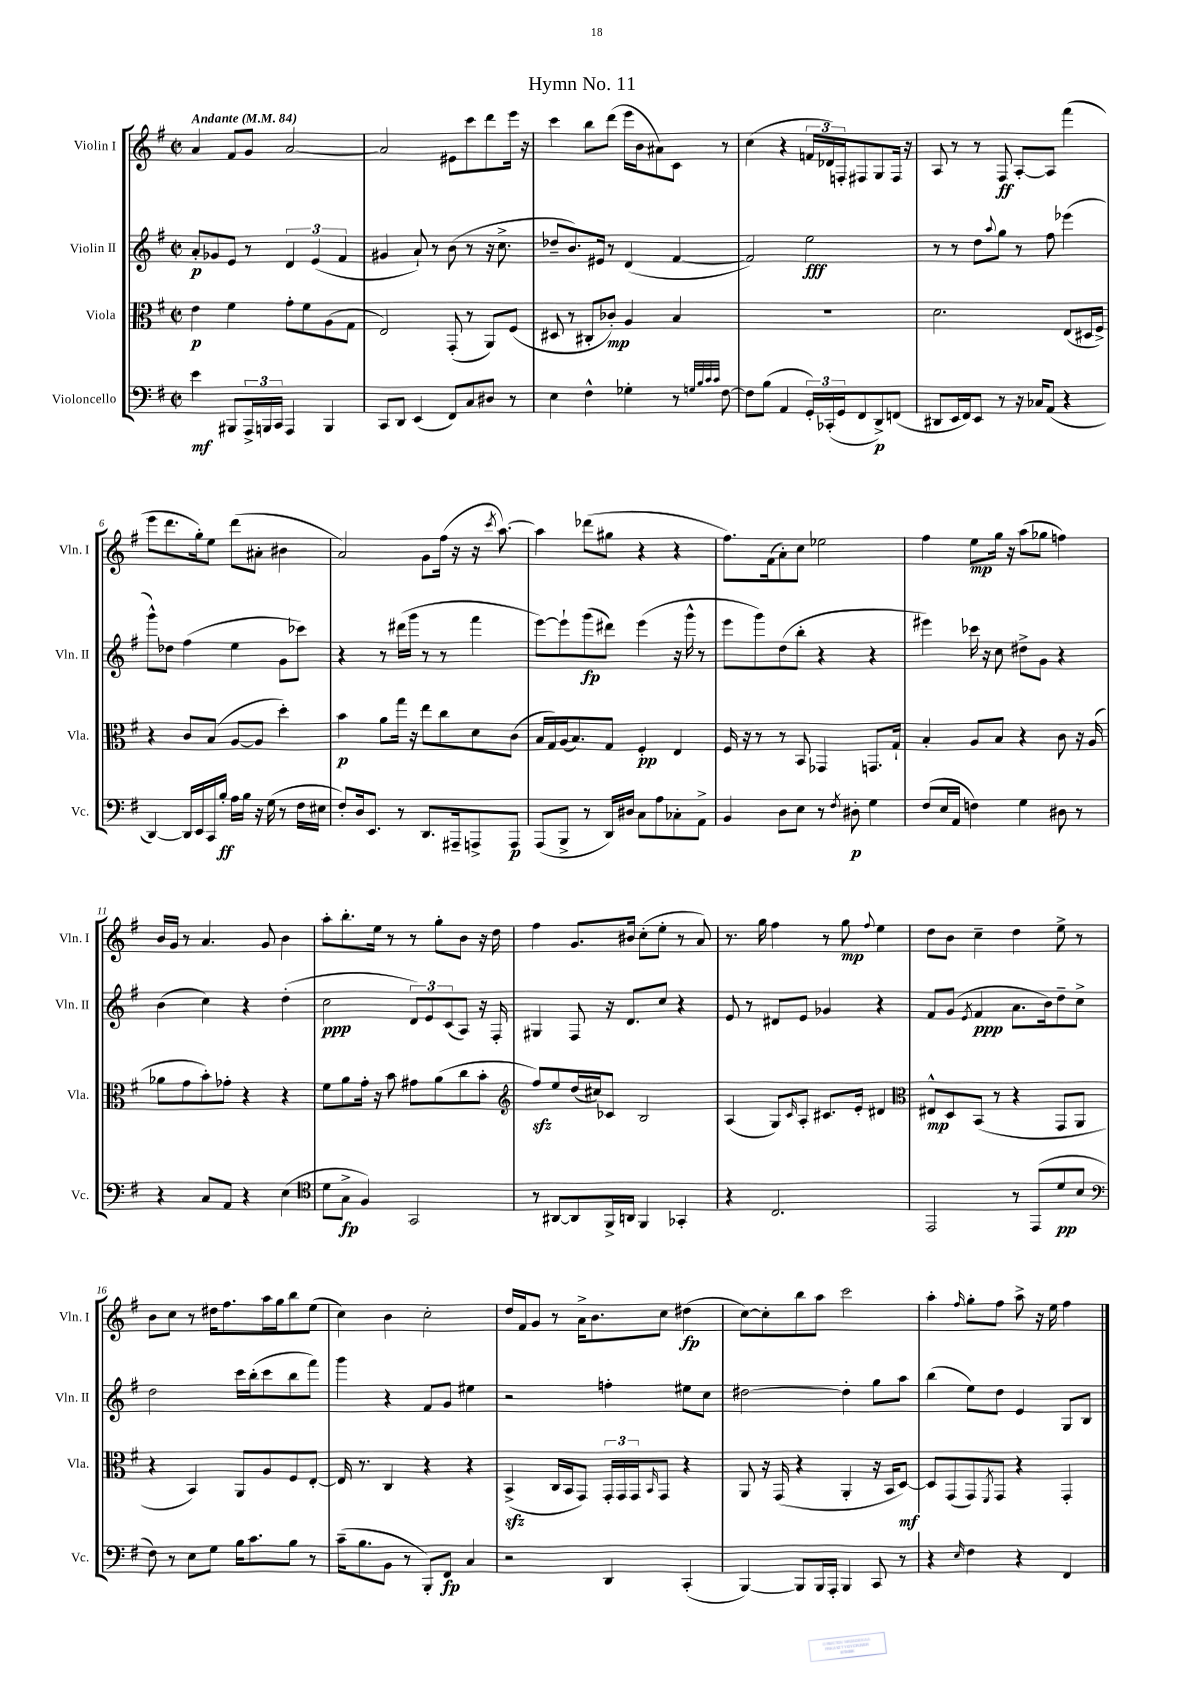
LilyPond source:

\header { title = "Hymn No. 11" }
<<
\new StaffGroup <<
\new Staff = "s0" \with { instrumentName = "Violin I" shortInstrumentName = "Vln. I" } {
    \clef treble \key g \major \defaultTimeSignature \time 2/2 \tempo "Andante" 4 = 84
    a'4 fis'8 g'8 a'2~ |
    a'2 eis'8 c'''8 d'''8 e'''16 r16 |
    c'''4 b''8 d'''8( e'''16 b'16 ais'8) c'8 r8 |
    c''4( r4 \tuplet 3/2 { f'16 des'16) f16-. } fis8 g8 fis16 r16 |
    a8 r8 r8 fis8\ff a8~-. a8 fis'''4( |
    e'''8 d'''8. g''16-.) e''8 d'''8( ais'8-. bis'4 |
    a'2) g'8 fis''16( r16 r16 \acciaccatura { c'''8 } a''8.~) |
    a''4 des'''8( gis''8 r4 r4 |
    fis''8.) fis'16( a'8-.) c''8 ees''2 |
    fis''4 e''8\mp g''16 r16 a''8( ges''8 f''4) |
    b'16 g'16 r8 a'4. g'8 b'4 |
    a''8-. b''8.-. e''16 r8 r8 g''8-. b'8 r16 d''16 |
    fis''4 g'8. bis'16 c''8-.( e''8-. r8 a'8) |
    r8. g''16 fis''4 r8 g''8\mp \appoggiatura { fis''8 } e''4 |
    d''8 b'8 c''4-- d''4 e''8-> r8 |
    b'8 c''8 r8 dis''16 fis''8. a''16 g''16 b''8 e''8( |
    c''4) b'4 c''2-. |
    d''16 fis'16 g'8 r8 a'16-> b'8. c''8 dis''4\fp( |
    c''8~) c''8-. b''8 a''8 c'''2 |
    a''4-. \grace { fis''16 } g''8-. fis''8 a''8-> r16 e''16 fis''4 \bar "|." |
}
\new Staff = "s1" \with { instrumentName = "Violin II" shortInstrumentName = "Vln. II" } {
    \clef treble \key g \major \defaultTimeSignature \time 2/2
    a'8-.\p ges'8 e'8 r8 \tuplet 3/2 { d'4 e'4( fis'4 } |
    gis'4 a'8-!) r8 b'8( r8 r16 c''8.-> |
    des''8-- b'8.) eis'16 r8 d'4( fis'4~ |
    fis'2) e''2\fff |
    r8 r8 d''8 \appoggiatura { a''8 } g''8 r8 fis''8 ees'''4( |
    g'''8-^) des''8 fis''4( e''4 g'8 ces'''8) |
    r4 r8 dis'''16( g'''16 r8 r8 fis'''4 |
    e'''8~) e'''8-! g'''8\fp( dis'''8) e'''4( r16 g'''16-^ r8 |
    e'''8 g'''8) d''8( b''8-. r4 r4 |
    eis'''4) ces'''16 r16 c''8 dis''8-> g'8 r4 |
    b'4( c''4) r4 d''4-.( |
    c''2\ppp \tuplet 3/2 { d'8) e'8 c'8( } a8) r16 fis16-. |
    gis4 fis8 r16 d'8. c''8 r4 |
    e'8 r8 dis'8 e'8 ges'4 r4 |
    fis'8 g'8( \acciaccatura { e'8 } fis'4\ppp a'8. b'16) d''8-- c''8-> |
    d''2 c'''16 b''16-.( c'''8 b''8 fis'''8) |
    g'''4 r4 fis'8 g'8 eis''4 |
    r2 f''4-. eis''8 c''8 |
    dis''2~ dis''4-. g''8 a''8 |
    b''4( e''8) d''8 e'4 g8 b8 \bar "|." |
}
\new Staff = "s2" \with { instrumentName = "Viola" shortInstrumentName = "Vla." } {
    \clef alto \key g \major \defaultTimeSignature \time 2/2
    e'4\p fis'4 g'8-. fis'8 a8( g8 |
    e2) g,8-.( r8 a,8) fis8( |
    dis8 r8 cis8-. ces'8-.\mp) a4 b4 |
    R1 |
    d'2. e8( dis16 fis16->) |
    r4 c'8 b8( a8~ a8 d''4-.) |
    b'4\p a'8 g''16 r16 e''8 c''8 d'8 c'8( |
    b16 g16) a16( b8.) g8 fis4-.\pp e4 |
    fis16 r16 r8 r8 b,8 ges,4 g,8. g16-! |
    b4-. a8 b8 r4 c'8 r16 a16( |
    aes'8 g'8 b'8-.) ges'8-. r4 r4 |
    fis'8 a'8 g'16-. r16 b'8 gis'8 a'8( c''8 b'8-. |
    \clef treble fis''8\sfz) e''8 d''16( cis''16) ces'8 b2 |
    a4( g8) \grace { c'16 } a8-. cis'8. e'16-. dis'4 |
    \clef alto eis8-^\mp d8 b,8( r8 r4 g,8 a,8 |
    r4 b,4) a,8 a8 fis8 e8~-. |
    e16 r8. c4 r4 r4 |
    b,4->\sfz( c16 b,16 g,8) \tuplet 3/2 { g,16-. g,16 g,16 } \grace { b,16 } g,8 r4 |
    a,8 r16 g,16( r4 a,4-. r16 b,16 d8~\mf) |
    d8 g,8( g,8) \acciaccatura { fis,8 } g,8 r4 g,4-. \bar "|." |
}
\new Staff = "s3" \with { instrumentName = "Violoncello" shortInstrumentName = "Vc." } {
    \clef bass \key g \major \defaultTimeSignature \time 2/2
    e'4\mf bis,,8 \tuplet 3/2 { a,,16-> b,,16 c,16 } a,,4 b,,4 |
    c,8 d,8 e,4( fis,8) c8 dis8 r8 |
    e4 fis4-^ ges4-. r8 \grace { g32 b32 c'32 c'32 } fis8~ |
    fis8 b8( a,4 \tuplet 3/2 { g,16-.) ces,16-.( g,16 } fis,8 d,8->\p) f,8( |
    dis,8 e,16 fis,16) e,8 r8 r16 ces16 a,8( r4 |
    d,4~) d,16 e,16 c,16 b16-.\ff a16 b16 r16 g16( r8 fis16 eis16 |
    fis8-.) d16 e,8. r8 d,8. ais,,16-- a,,8-> a,,8\p |
    a,,8( b,,8-> r8 d,16) dis16 c8 a8 ces8-. a,8-> |
    b,4 d8 e8 r8 \acciaccatura { fis8 } dis8-.\p g4 |
    fis8( e16 a,16 f4) g4 dis8 r8 |
    r4 c8 a,8 r4 e4( |
    \clef tenor d'8 g8->\fp fis4) g,2 |
    r8 ais,8~ ais,8 fis,16-> a,16 fis,4 ges,4-. |
    r4 c2. |
    e,2 r8 e,8( d'8\pp b8 |
    \clef bass fis8) r8 e8 g8 b16 c'8. b8 r8 |
    c'16--( b8. b,8 r8 b,,8-.) fis,8\fp c4 |
    r2 d,4 c,4-.( |
    b,,4~) b,,8 b,,16 a,,16-. b,,4 c,8 r8 |
    r4 \grace { e16 } fis4 r4 fis,4 \bar "|." |
}
>>
>>
